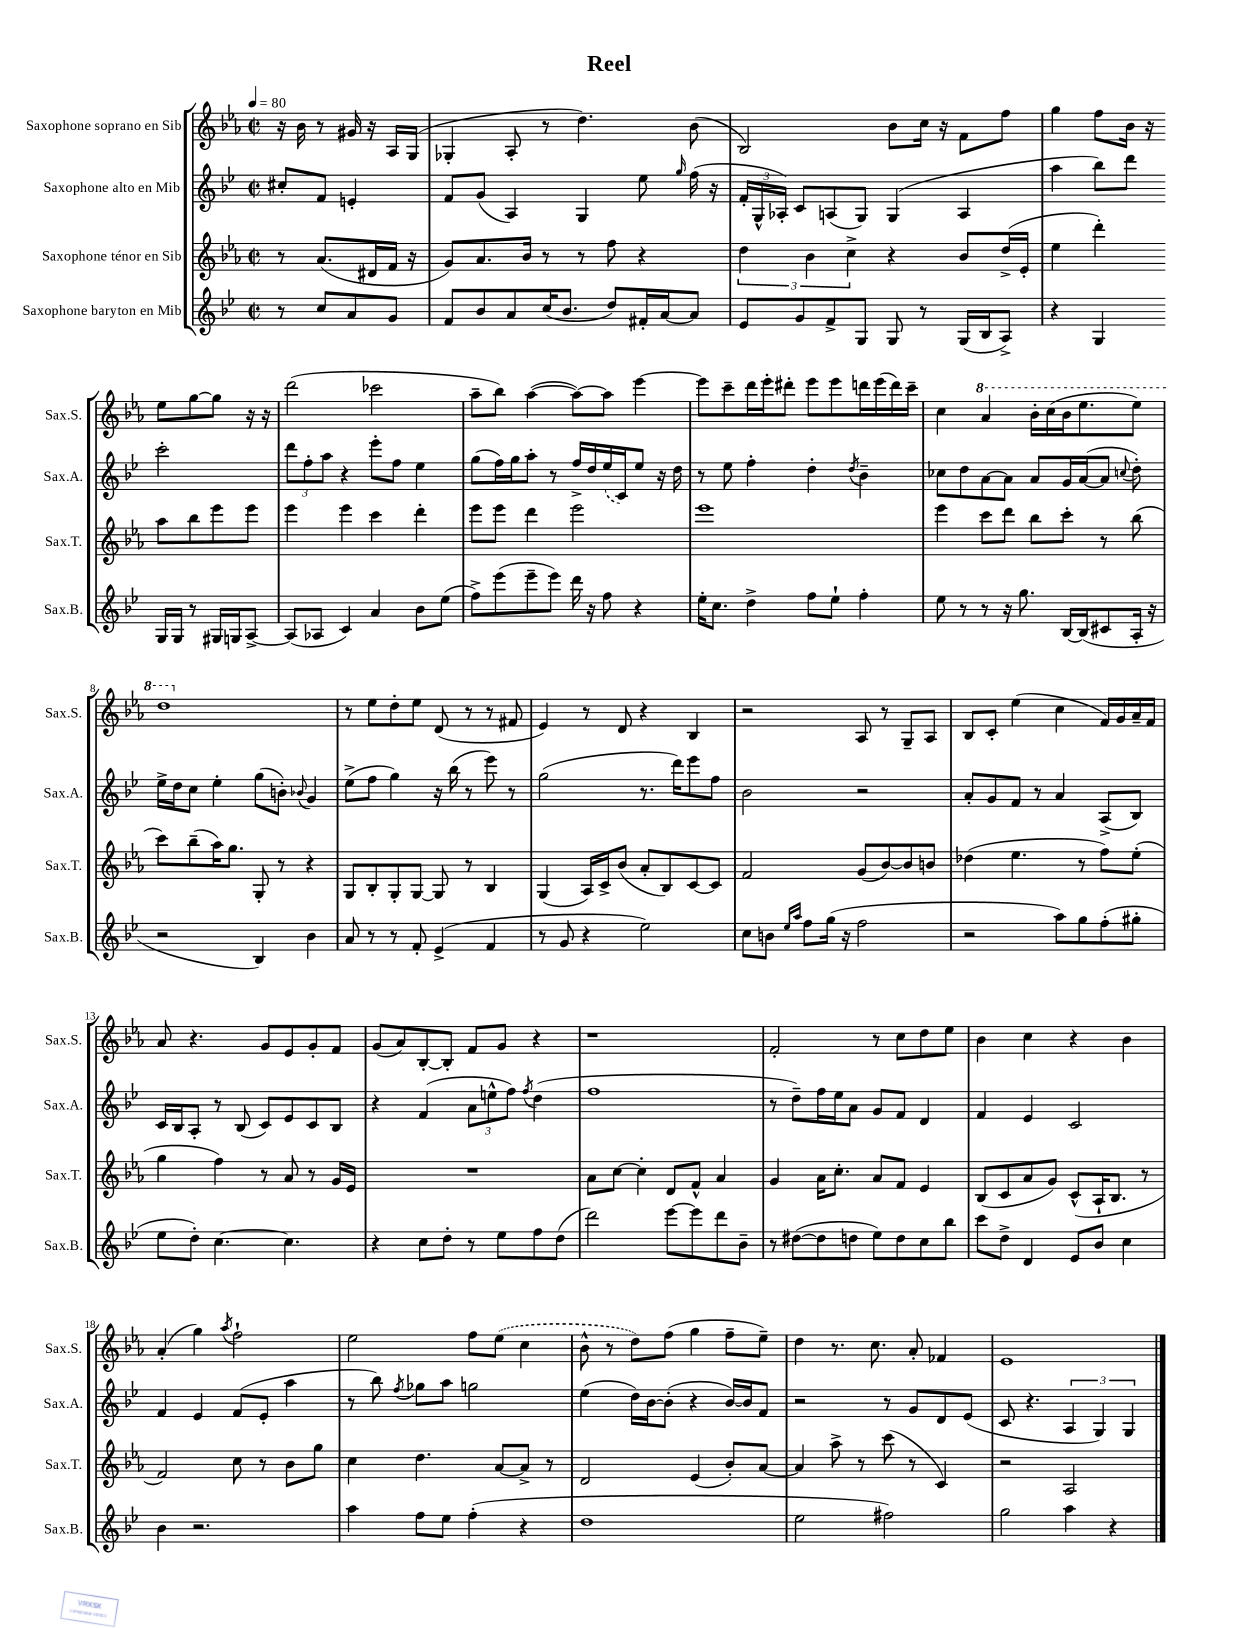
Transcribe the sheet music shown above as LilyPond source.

\header { title = "Reel" }
<<
\new StaffGroup <<
\new Staff = "s0" \with { instrumentName = "Saxophone soprano en Sib" shortInstrumentName = "Sax.S." } {
    \clef treble \key ees \major \defaultTimeSignature \time 2/2 \partial 2 \tempo 4 = 80
    \autoBeamOff r16 bes'16 r8 gis'16 r16 aes16[ g16]( |
    ges4-. aes8-. r8 d''4.) bes'8( |
    bes2) bes'8[ c''16] r16 f'8[ f''8] |
    g''4 f''8[ bes'16] r16 ees''8[ g''8~ g''8] r16 r16 |
    d'''2( ces'''2 |
    aes''8[-- bes''8]) aes''4~( aes''8[~) aes''8] ees'''4~ |
    ees'''8[ c'''8-- d'''16 ees'''16-. dis'''8]-. ees'''8[ ees'''8 d'''16 ees'''16( d'''16) c'''16]-- |
    c''4 \ottava #1 aes''4 bes''16[-. c'''16( bes''16 ees'''8. ees'''8]) |
    d'''1 \ottava #0 |
    r8 ees''8[ d''8-. ees''8] d'8( r8 r8 fis'8 |
    ees'4) r8 d'8 r4 bes4 |
    r2 aes8 r8 g8[-- aes8] |
    bes8[ c'8]-. ees''4( c''4 f'16[) g'16 aes'16-- f'16] |
    aes'8 r4. g'8[ ees'8 g'8-. f'8] |
    g'8[( aes'8) bes8~-. bes8]-. f'8[ g'8] r4 |
    r1 |
    f'2-. r8 c''8[ d''8 ees''8] |
    bes'4 c''4 r4 bes'4 |
    aes'4-.( g''4) \acciaccatura { aes''8 } f''2-! |
    ees''2 f''8[ \once \slurDashed ees''8]( c''4 |
    bes'8-^ r8 d''8[) f''8]( g''4 f''8[-- ees''8]--) |
    d''4 r8. c''8. aes'8-. fes'4 |
    ees'1 \bar "|." |
}
\new Staff = "s1" \with { instrumentName = "Saxophone alto en Mib" shortInstrumentName = "Sax.A." } {
    \clef treble \key bes \major \defaultTimeSignature \time 2/2 \partial 2
    \autoBeamOff cis''8[-. f'8] e'4-. |
    f'8[ g'8]( a4) g4 ees''8 \grace { g''16 } f''16( r16 |
    \tuplet 3/2 { f'16[-. g16-^ aes16]-.) } c'8[ a8( g8]) g4( a4 |
    a''4 bes''8[) d'''8] c'''2-. |
    \tuplet 3/2 { d'''8[ f''8-. a''8] } r4 ees'''8[-. f''8] ees''4 |
    g''8[( f''16) g''16 a''8]-. r8 f''16[-> d''16 \once \slurDashed ees''16( c'16) ees''8] r16 d''16 |
    r8 ees''8 f''4-. d''4-. \acciaccatura { d''8 } bes'4-- |
    ces''8[ d''8 a'8~ a'8] a'8[ g'16 a'16~( a'8] \appoggiatura { c''8 } d''8-.) |
    ees''16[-> d''16 c''8] ees''4-. g''8[( b'8]-.) \appoggiatura { bes'8 } g'4 |
    ees''8[->( f''8] g''4) r16 bes''16( r8 ees'''8) r8 |
    g''2( r8. d'''16[) ees'''8 f''8] |
    bes'2 r2 |
    a'8[-. g'8 f'8] r8 a'4 a8[->( bes8]) |
    c'16[ bes16 a8]-. r8 bes8( c'8[) ees'8 c'8 bes8] |
    r4 f'4( \tuplet 3/2 { a'8[ e''8-^ f''8]) } \acciaccatura { f''8 } d''4( |
    f''1 |
    r8 d''8[--) f''16 ees''16 a'8] g'8[ f'8] d'4 |
    f'4 ees'4 c'2 |
    f'4 ees'4 f'8[( ees'8]-. a''4 |
    r8 bes''8) \acciaccatura { f''8 } ges''8[ a''8] g''2 |
    ees''4( d''16[) bes'16~ bes'8]-.( r4 bes'16[~) bes'16 f'8] |
    r2 r8 g'8[ d'8 ees'8]( |
    c'8 r4. \tuplet 3/2 { a4 g4) g4 } \bar "|." |
}
\new Staff = "s2" \with { instrumentName = "Saxophone ténor en Sib" shortInstrumentName = "Sax.T." } {
    \clef treble \key ees \major \defaultTimeSignature \time 2/2 \partial 2
    \autoBeamOff r8 aes'8.[( dis'16 f'16] r16 |
    g'8[) aes'8. bes'16] r8 r8 f''8 r4 |
    \tuplet 3/2 { d''4 bes'4 c''4-> } r4 bes'8[ d''16->( ees'16]-. |
    ees''4 d'''4-.) aes''8[ bes''8 ees'''8 ees'''8] |
    ees'''4 ees'''4 c'''4 d'''4-. |
    ees'''8[ ees'''8] d'''4 ees'''2 |
    ees'''1 |
    ees'''4 c'''8[ d'''8] bes''8[ c'''8]-. r8 bes''8( |
    c'''8[) bes''8--( aes''16) g''8.] g8-. r8 r4 |
    g8[ bes8-. g8-. g8]~ g8 r8 bes4 |
    g4( aes16[) c'16-> bes'8]( aes'8[-. bes8) c'8~ c'8] |
    f'2 g'8[( bes'8~) bes'8 b'8] |
    des''4( ees''4. r8 f''8[) ees''8]-.( |
    g''4 f''4) r8 aes'8 r8 g'16[ ees'16] |
    R1 |
    aes'8[ c''8]~ c''4-. d'8[ f'8]-^ aes'4 |
    g'4 aes'16[ c''8.]-. aes'8[ f'8] ees'4 |
    bes8[( c'8 aes'8 g'8]) c'8[-^( aes16-! bes8.] r8 |
    f'2) c''8 r8 bes'8[ g''8] |
    c''4 d''4. aes'8[~ aes'8]-> r8 |
    d'2 ees'4( bes'8[-.) aes'8]~ |
    aes'4 aes''8-> r8 c'''8( r8 c'4) |
    r2 aes2 \bar "|." |
}
\new Staff = "s3" \with { instrumentName = "Saxophone baryton en Mib" shortInstrumentName = "Sax.B." } {
    \clef treble \key bes \major \defaultTimeSignature \time 2/2 \partial 2
    \autoBeamOff r8 c''8[ a'8 g'8] |
    f'8[ bes'8 a'8 c''16( bes'8.] d''8[) fis'16-. a'16~ a'8] |
    ees'8[ g'8 f'8-> g8] g8 r8 g16[( bes16 a8]->) |
    r4 g4 g16[ g16] r8 gis16[ g16 a8]~-> |
    a8[( aes8] c'4) a'4 bes'8[ ees''8]( |
    f''8[->) ees'''8( ees'''8-- ees'''8]) d'''16 r16 f''8 r4 |
    ees''16[-. c''8.] d''4-> f''8[ ees''8]-! f''4-. |
    ees''8 r8 r8 r16 g''8. bes16[~ bes16( cis'8 a16]-. r16 |
    r2 bes4) bes'4 |
    a'8 r8 r8 f'8-. ees'4->( f'4 |
    r8 g'8 r4 ees''2) |
    c''8[ b'8] \grace { ees''16[ a''16] } f''8[ g''16]( r16 f''2 |
    r2 a''8[) g''8 f''8-.( gis''8]-. |
    ees''8[ d''8]-.) c''4.~ c''4. |
    r4 c''8[ d''8]-. r8 ees''8[ f''8 d''8]( |
    d'''2) ees'''8[~ ees'''8 d'''8 bes'8]-- |
    r8 dis''8[~( dis''8 d''8] ees''8[) d''8 c''8 bes''8] |
    c'''8[ d''8]-> d'4 ees'8[ bes'8] c''4 |
    bes'4 r2. |
    a''4 f''8[ ees''8] f''4-.( r4 |
    d''1 |
    ees''2 fis''2) |
    g''2 a''4 r4 \bar "|." |
}
>>
>>
